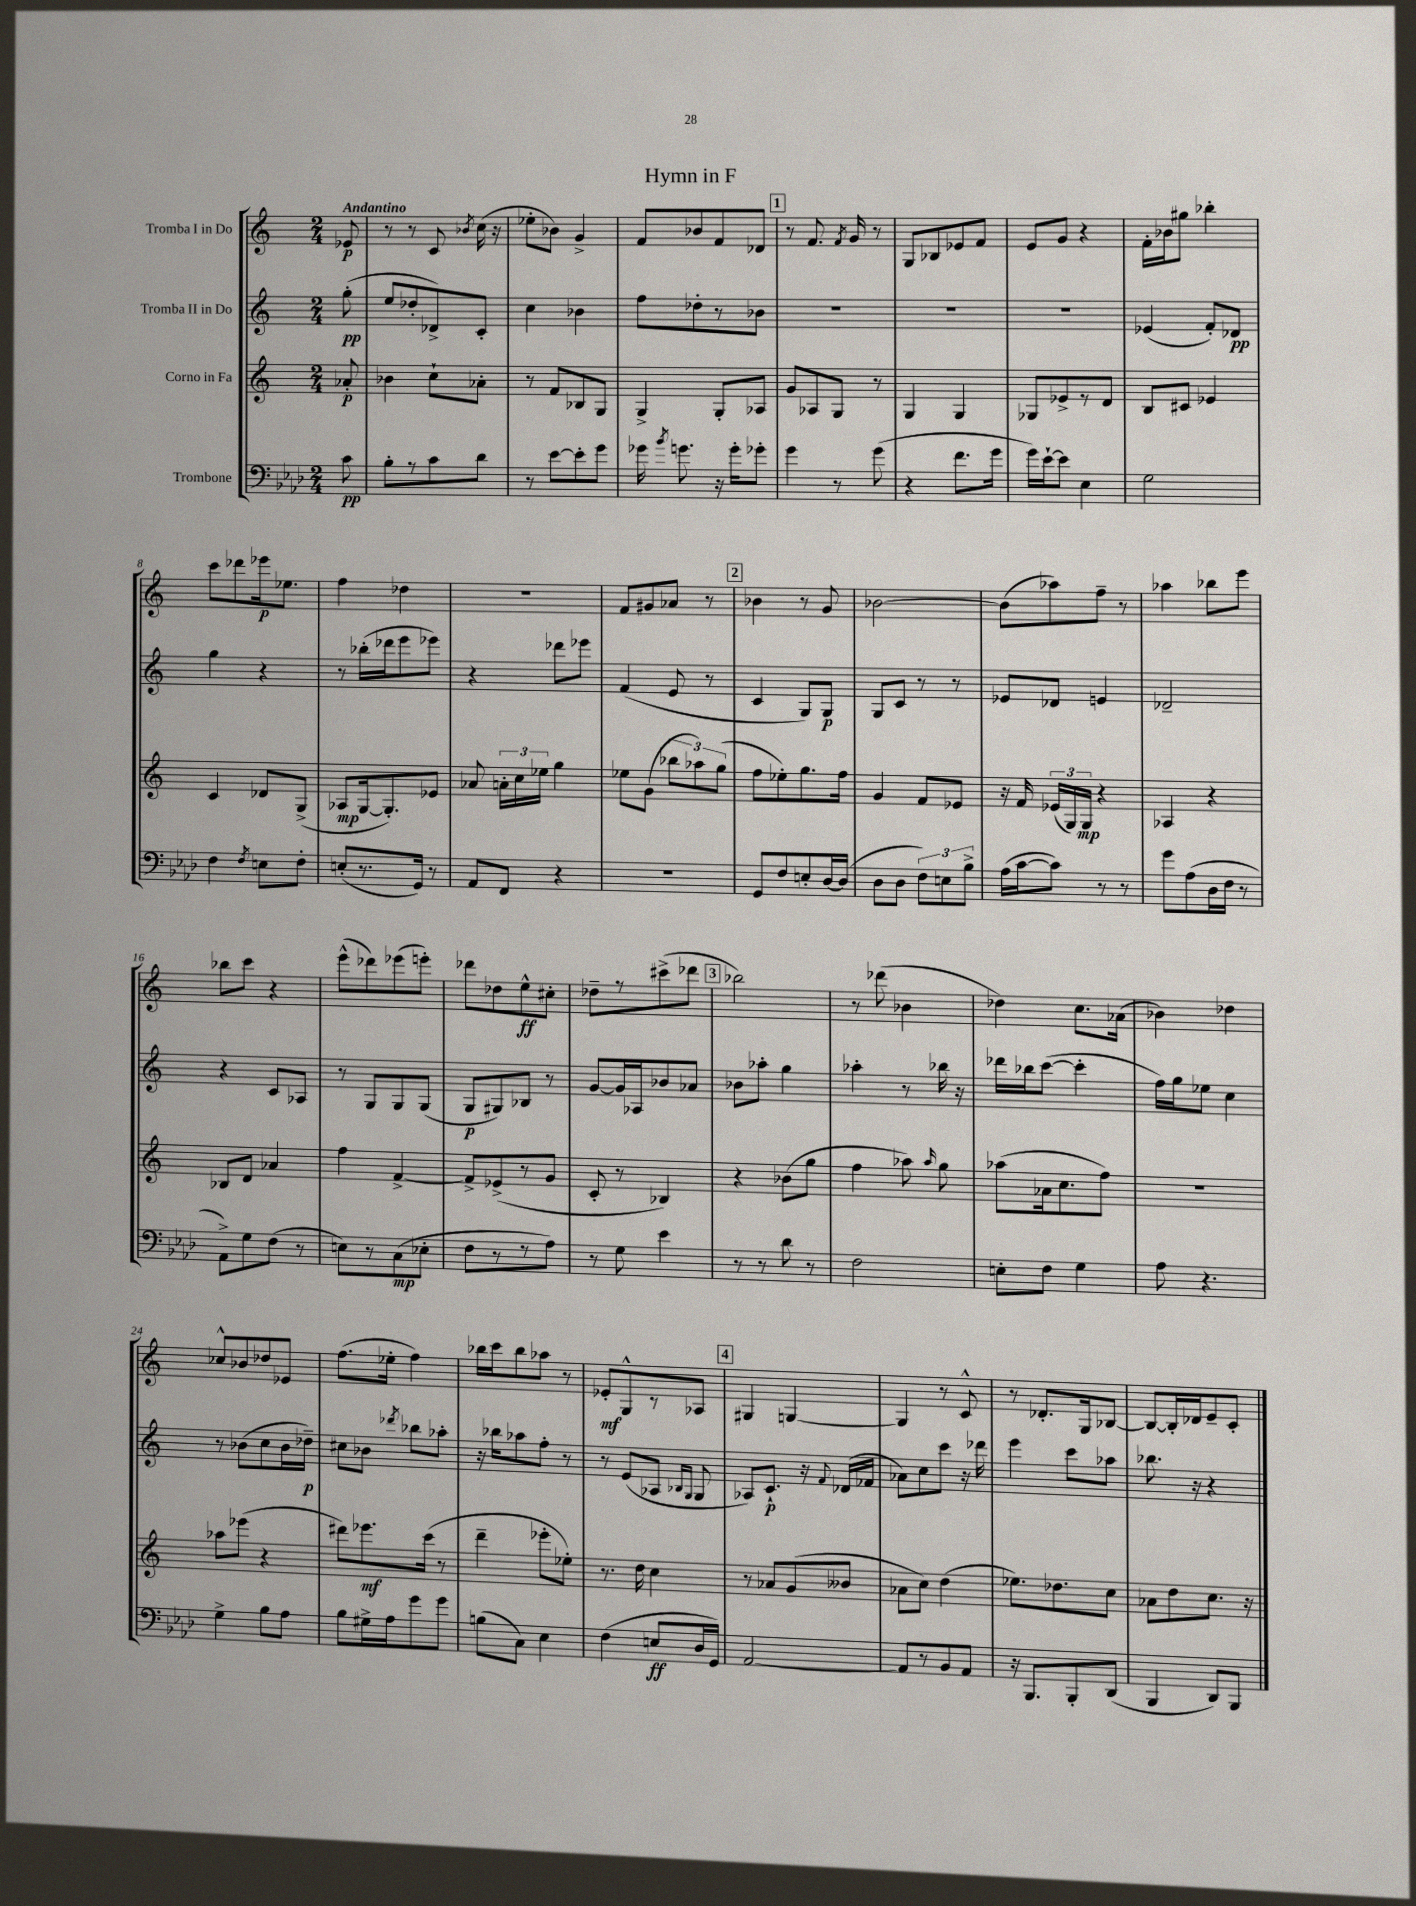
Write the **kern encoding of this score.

**kern	**dynam	**kern	**dynam	**kern	**dynam	**kern	**dynam
*part4	*part4	*part3	*part3	*part2	*part2	*part1	*part1
*staff4	*staff4	*staff3	*staff3	*staff2	*staff2	*staff1	*staff1
*I"Trombone	*	*I"Corno in Fa	*	*I"Tromba II in Do	*	*I"Tromba I in Do	*
*clefF4	*	*clefG2	*	*clefG2	*	*clefG2	*
*k[b-e-a-d-]	*	*k[]	*	*k[]	*	*k[]	*
*M2/4	*	*M2/4	*	*M2/4	*	*M2/4	*
=	=	=	=	=	=	=	=
!	!	!	!	!	!	!LO:TX:a:B:t=Andantino	!
8c\	pp	8a-X'/	p	(8gg'\	pp	8e-X/	p
=1	=1	=1	=1	=1	=1	=1	=1
8B-'\L	.	4b-X\	.	8ee/L	.	8r	.
8r	.	.	.	8dd-X'/	.	8r	.
8c\	.	8cc`\L	.	8d-X^/)	.	8c/	.
.	.	.	.	.	.	8qb-X/	.
8d-\J	.	8a-X'\J	.	8c'/J	.	(16cc\	.
.	.	.	.	.	.	16r	.
=2	=2	=2	=2	=2	=2	=2	=2
8r	.	8r	.	4cc\	.	8ee-X'\L	.
[8e-\L	.	8f/L	.	.	.	8b-X\J)	.
8e-'\]	.	8B-X/	.	4b-X\	.	4g^/	.
8g\J	.	8G/J	.	.	.	.	.
=3	=3	=3	=3	=3	=3	=3	=3
16g-X\	.	4G^/	.	8ff\L	.	8f/L	.
8qb-/	.	.	.	.	.	.	.
8.gn\	.	.	.	.	.	.	.
.	.	.	.	8dd-X'\	.	8b-X/	.
16r	.	8G'/L	.	8r	.	8f/	.
16g'\KL	.	.	.	.	.	.	.
8g-X'\J	.	8A-X/J	.	8b-X\J	.	8d-X/J	.
!!LO:REH:place=s1:t=1
=4	=4	=4	=4	=4	=4	=4	=4
4g\	.	8g/L	.	2r	.	8r	.
.	.	8A-X/	.	.	.	8.f/	.
8r	.	8G/J	.	.	.	.	.
.	.	.	.	.	.	8qf/	.
.	.	.	.	.	.	16g/	.
(8g\	.	8r	.	.	.	8r	.
=5	=5	=5	=5	=5	=5	=5	=5
4r	.	4G/	.	2r	.	8G/L	.
.	.	.	.	.	.	8B-X/	.
8.f\L	.	4G/	.	.	.	8e-X/	.
.	.	.	.	.	.	8f/J	.
16g\Jk	.	.	.	.	.	.	.
=6	=6	=6	=6	=6	=6	=6	=6
16g\LL)	.	8G-X/L	.	2r	.	8e/L	.
[16e-`\J	.	.	.	.	.	.	.
8e-\J]	.	8e-X^/	.	.	.	8g/J	.
4E-\	.	8r	.	.	.	4r	.
.	.	8d/J	.	.	.	.	.
=7	=7	=7	=7	=7	=7	=7	=7
2G\	.	8B/L	.	(4e-X/	.	16f'\LL	.
.	.	.	.	.	.	16b-X\J	.
.	.	8c#X/J	.	.	.	8gg#X\J	.
.	.	4e-X/	.	8f'/L)	.	4bb-X'\	.
.	.	.	.	8d-X/J	pp	.	.
!!LO:LB:g=z
=8	=8	=8	=8	=8	=8	=8	=8
4F\	.	4c/	.	4gg\	.	8ccc\L	.
.	.	.	.	.	.	8ddd-X\	.
8qF/	.	.	.	.	.	.	.
8En\L	.	8d-X/L	.	4r	.	16eee-X\k	p
.	.	.	.	.	.	8.ee-X\J	.
8F'\J	.	(8G^/J	.	.	.	.	.
=9	=9	=9	=9	=9	=9	=9	=9
(8En'/L	.	8A-X/L	mp	8r	.	4ff\	.
8.r	.	[16G/k	.	(16bb-X'\LL	.	.	.
.	.	8.G'/])	.	16ddd-X\J	.	.	.
.	.	.	.	8eee\	.	4dd-X\	.
16GG/Jk)	.	.	.	.	.	.	.
8r	.	8e-X/J	.	8eee-X\J)	.	.	.
=10	=10	=10	=10	=10	=10	=10	=10
8AA-/L	.	8a-X/	.	4r	.	2r	.
8FF/J	.	24an'\LL	.	.	.	.	.
.	.	24cc\	.	.	.	.	.
.	.	24ee-X\JJ	.	.	.	.	.
4r	.	4gg\	.	8ddd-X\L	.	.	.
.	.	.	.	8eee-X\J	.	.	.
=11	=11	=11	=11	=11	=11	=11	=11
2r	.	8ee-X\L	.	(4f/	.	8f/L	.
.	.	(8g\J	.	.	.	8g#X/	.
.	.	12bb-X\L	.	8e/	.	8a-X/J	.
.	.	12aa-X\)	.	.	.	.	.
.	.	.	.	8r	.	8r	.
.	.	(12gg\J	.	.	.	.	.
!!LO:REH:place=s1:t=2
=12	=12	=12	=12	=12	=12	=12	=12
8GG/L	.	8ff\L	.	4c/	.	4b-X\	.
8F/	.	8ee-X'\)	.	.	.	.	.
8En'/	.	8.gg\	.	8G/L)	.	8r	.
[16D-/L	.	.	.	8G/J	p	8g/	.
(16D-/JJ]	.	16ff\Jk	.	.	.	.	.
=13	=13	=13	=13	=13	=13	=13	=13
8D-\L	.	4g/	.	8G/L	.	[2b-X\	.
8D-\J	.	.	.	8c/J	.	.	.
12F\L)	.	8f/L	.	8r	.	.	.
12En\	.	.	.	.	.	.	.
.	.	8e-X/J	.	8r	.	.	.
12B-^\J	.	.	.	.	.	.	.
=14	=14	=14	=14	=14	=14	=14	=14
(16A-\LL	.	16r	.	8e-X/L	.	(8b-\L]	.
[16c\J	.	16f/	.	.	.	.	.
8c\J])	.	(24e-X/LL	.	8d-X/J	.	8aa-X\)	.
.	.	24G/)	.	.	.	.	.
.	.	24G/JJ	mp	.	.	.	.
8r	.	4r	.	4en/	.	8ff~\J	.
8r	.	.	.	.	.	8r	.
=15	=15	=15	=15	=15	=15	=15	=15
8g\L	.	4A-X/	.	2d-X~/	.	4aa-X\	.
(8A-\	.	.	.	.	.	.	.
16D-\L	.	4r	.	.	.	8bb-X\L	.
16F\JJ	.	.	.	.	.	.	.
8r	.	.	.	.	.	8eee\J	.
!!LO:LB:g=z
=16	=16	=16	=16	=16	=16	=16	=16
8AA-^\L)	.	8B-X/L	.	4r	.	8bb-X\L	.
8G\	.	8d/J	.	.	.	8ccc\J	.
(8F\J	.	4a-X/	.	8c/L	.	4r	.
8r	.	.	.	8A-X/J	.	.	.
=17	=17	=17	=17	=17	=17	=17	=17
8En\L)	.	4ff\	.	8r	.	(8eee^^\L	.
8r	.	.	.	8G/L	.	8ddd-X\)	.
(8C\	mp	[4f^/	.	8G/	.	(8eee-X\	.
8E-X'\J	.	.	.	(8G/J	.	8eeen'\J)	.
=18	=18	=18	=18	=18	=18	=18	=18
8F\L	.	8f^/L]	.	8G/L	p	8ddd-X\L	.
8r	.	(8e-X^/	.	8G#X/)	.	8dd-X\	.
8r	.	8r	.	8B-X/J	.	8ee^^\	ff
8A-\J)	.	8g/J	.	8r	.	8cc#X'\J	.
=19	=19	=19	=19	=19	=19	=19	=19
8r	.	8c'/	.	[8g/L	.	8dd-X~\L	.
8G\	.	8r	.	16g/L]	.	8r	.
.	.	.	.	16A-X/J	.	.	.
4e-\	.	4B-X/)	.	8b-X/	.	(8ccc#X^\	.
.	.	.	.	8a-X/J	.	8ddd-X\J	.
!!LO:REH:place=s1:t=3
=20	=20	=20	=20	=20	=20	=20	=20
8r	.	4r	.	8b-X\L	.	2bb-X\)	.
8r	.	.	.	8aa-X'\J	.	.	.
8d-\	.	(8b-X\L	.	4gg\	.	.	.
8r	.	8gg\J	.	.	.	.	.
=21	=21	=21	=21	=21	=21	=21	=21
2F\	.	4ff\	.	4aa-X'\	.	8r	.
.	.	.	.	.	.	(8ddd-X\	.
.	.	8aa-X\)	.	8r	.	4b-X\	.
.	.	16qqaa-/	.	.	.	.	.
.	.	8gg\	.	16bb-X\	.	.	.
.	.	.	.	16r	.	.	.
=22	=22	=22	=22	=22	=22	=22	=22
8En'\L	.	(8aa-X\L	.	16ddd-X\LL	.	4dd-X\)	.
.	.	.	.	16bb-X\J	.	.	.
8F\J	.	16a-X\k	.	([8ccc\J	.	.	.
.	.	8.cc\	.	.	.	.	.
4G\	.	.	.	4ccc'\]	.	8.cc\L	.
.	.	8ff\J)	.	.	.	.	.
.	.	.	.	.	.	(16a-X\Jk	.
=23	=23	=23	=23	=23	=23	=23	=23
8A-\	.	2r	.	16ff\LL)	.	4b-X\)	.
.	.	.	.	16gg\J	.	.	.
4.r	.	.	.	8ee-X\J	.	.	.
.	.	.	.	4cc\	.	4dd-X\	.
!!LO:LB:g=z
=24	=24	=24	=24	=24	=24	=24	=24
4G^\	.	8aa-X\L	.	8r	.	8cc-X^^/L	.
.	.	(8eee-X\J	.	(8b-X\L	.	8b-X/	.
8B-\L	.	4r	.	8cc\	.	8dd-X/	.
8A-\J	.	.	.	16b-\L	.	8e-X/J	.
.	.	.	.	16dd-X~\JJ)	p	.	.
=25	=25	=25	=25	=25	=25	=25	=25
8B-\L	.	8ddd#X\L)	.	8cc#X\L	.	(8.ff\L	.
16G#X^\L	.	8.eee-X\	mf	8b-X\J	.	.	.
16A-\J	.	.	.	.	.	16ee-X'\Jk	.
.	.	.	.	8qddd-X/	.	.	.
8g\	.	.	.	8bb-X\L	.	4ff\)	.
.	.	(16ccc\Jk	.	.	.	.	.
8g\J	.	8r	.	8aa-X'\J	.	.	.
=26	=26	=26	=26	=26	=26	=26	=26
(8Bn\L	.	4ddd~\	.	16r	.	16bb-X\LL	.
.	.	.	.	16bb-X\KL	.	16ccc\J	.
8C\J)	.	.	.	8aa-X\	.	8bb-\	.
4E-\	.	8eee-X'\L	.	8ff'\J	.	8aa-X\J	.
.	.	8ee-X'\J)	.	8r	.	8r	.
=27	=27	=27	=27	=27	=27	=27	=27
(4F\	.	8.r	.	8r	.	8e-X'/L	mf
.	.	.	.	(8e/L	.	8G^^/	.
.	.	16dd\	.	.	.	.	.
8En/L	ff	4cc\	.	8A-X/J	.	8r	.
.	.	.	.	16qqB-X/LL	.	.	.
.	.	.	.	16qqG/JJ	.	.	.
16D-/L	.	.	.	8G/	.	8A-X/J	.
16GG/JJ)	.	.	.	.	.	.	.
!!LO:REH:place=s1:t=4
=28	=28	=28	=28	=28	=28	=28	=28
[2AA-/	.	8r	.	8A-X/L)	.	4G#X/	.
.	.	8a-X/L	.	8.c`/J	p	.	.
.	.	(8g/	.	.	.	[4Gn/	.
.	.	.	.	16r	.	.	.
.	.	.	.	8qqf/	.	.	.
.	.	8b--X/J	.	(16d-X/LL	.	.	.
.	.	.	.	16f-X/JJ	.	.	.
=29	=29	=29	=29	=29	=29	=29	=29
8AA-/L]	.	8a-X\L	.	8a-X\L)	.	4G/]	.
8r	.	8cc\J)	.	8cc\	.	.	.
8BB-/	.	(4dd\	.	8ccc\J	.	8r	.
8AA-/J	.	.	.	16r	.	8c^^/	.
.	.	.	.	16ddd-X\	.	.	.
=30	=30	=30	=30	=30	=30	=30	=30
16r	.	8.ee-X\L)	.	4eee\	.	8r	.
8.BBB-/L	.	.	.	.	.	.	.
.	.	.	.	.	.	8.d-X'/L	.
.	.	8.dd-X\	.	.	.	.	.
8BBB-'/	.	.	.	8ccc\L	.	.	.
.	.	.	.	.	.	16G/k	.
(8DD-/J	.	8cc\J	.	8aa-X\J	.	[8B-X/J	.
=31	=31	=31	=31	=31	=31	=31	=31
4BBB-/	.	8a-X\L	.	8.bb-X\	.	8B-/L_	.
.	.	8dd\	.	.	.	16B-'/L]	.
.	.	.	.	16r	.	16d-X/J	.
8DD-/L)	.	8.cc\J	.	4r	.	8e~/	.
8BBB-/J	.	.	.	.	.	8c'/J	.
.	.	16r	.	.	.	.	.
==	==	==	==	==	==	==	==
*-	*-	*-	*-	*-	*-	*-	*-
